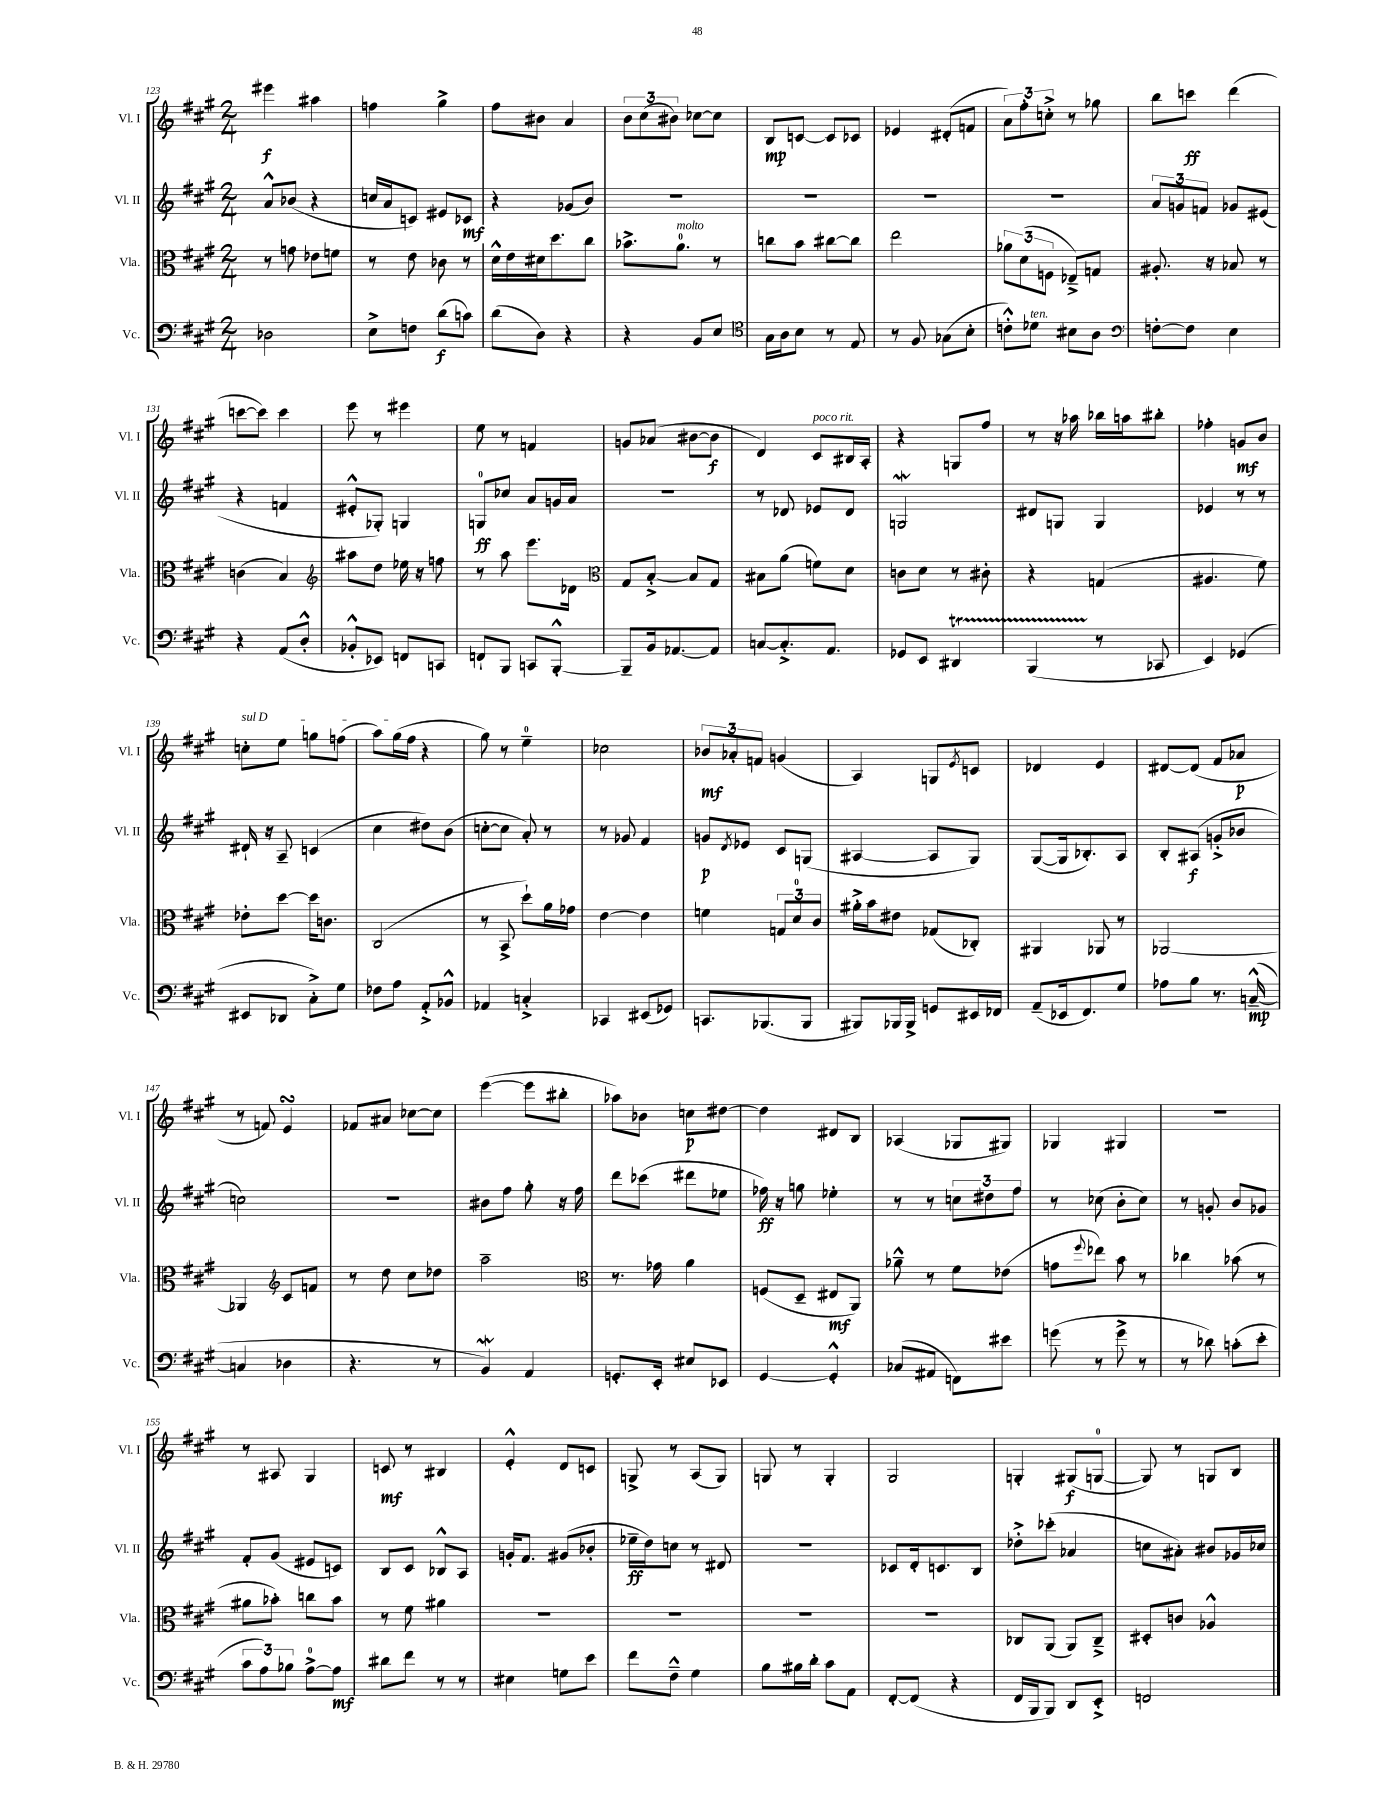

**kern	**kern	**kern	**kern
*staff4	*staff3	*staff2	*staff1
*clefF4	*clefC3	*clefG2	*clefG2
*k[f#c#g#]	*k[f#c#g#]	*k[f#c#g#]	*k[f#c#g#]
*M2/4	*M2/4	*M2/4	*M2/4
2D-	8r	8a^^	4eee#
.	8g	(8b-	.
.	8e-	4r	4aa#
.	8f	.	.
=	=	=	=
8E^	8r	16cc	4ff
.	.	16a	.
8F	8e	8c)	.
(8d	8c-	8e#	4gg#^
8c)	8r	8c-	.
=	=	=	=
(8d	16d^^	4r	8ff#
.	16e	.	.
8D)	16d#	.	8b#
.	8.dd	.	.
4r	.	(8g-	4a
.	8cc#	8b)	.
=	=	=	=
4r	8.b-^	2r	12b
.	.	.	(12cc#
.	.	.	12b#)
.	8.a	.	.
8BB	.	.	[8cc-
8E	8r	.	8cc-]
=	=	=	=
*clefC4	*	*	*
16G#	8cc	2r	8B
16A	.	.	.
8B	8b	.	[8c
8r	[8cc#	.	8c]
8E	8cc#]	.	8c-
=	=	=	=
8r	2ee	2r	4e-
8F#	.	.	.
(8G-	.	.	(8d#'
8B'	.	.	8f
=	=	=	=
8c'^^)	12a-	2r	12a)
.	(12d	.	12ff#'
8d-	.	.	.
.	12F	.	12cc'^
8B#	8E-~^)	.	8r
8A	8G	.	8gg-
=	=	=	=
*clefF4	*	*	*
[8F'	8.A#'	12a	8bb
.	.	12g	.
8F]	.	.	8ccc
.	.	12f	.
.	16r	.	.
4E	8B-	8g-	(4ddd
.	8r	(8e#	.
=	=	=	=
4r	(4c	4r	[8ccc
.	.	.	8ccc])
(8AA	4B)	4f	4ccc
8D'^^	.	.	.
=	=	=	=
*	*clefG2	*	*
8BB-'^^	8aa#	8e#'^^	8eee
8EE-)	8dd	8G-')	8r
8FF	16ee-	4G	4eee#
.	16r	.	.
8CC	8ff	.	.
=	=	=	=
8FF`	8r	8G	8ee
8BBB	8aa	8cc-	8r
8CC	8.eee	8a	4f
[8BBB'^^	.	16g	.
.	16d-	16a	.
=	=	=	=
*	*clefC3	*	*
8BBB~]	8G#	2r	8g
16BB	[8B'^	.	(8a-
[8.AA-	.	.	.
.	8B]	.	[8b#
8AA-]	8G#	.	8b#]
=	=	=	=
[8C	8B#	8r	4d)
8.C'^]	(8a	8d-	.
.	8f)	8e-	8c#
8.AA	.	.	.
.	8d	8d-	16B#
.	.	.	16A'
=	=	=	=
8GG-	8c	2G	4r
8EE	8d	.	.
4DD#	8r	.	8G
.	8c#'	.	8ff#
=	=	=	=
(4BBB	4r	8d#	8r
.	.	8G	16r
.	.	.	16aa-
8r	(4G	4G	16bb-
.	.	.	16aa
8CC-	.	.	8bb#'
=	=	=	=
4EE)	4.A#	4e-	4ff-'
(4GG-	.	8r	8g
.	8f#)	8r	8b
=	=	=	=
8EE#	8e-'	16d#`	8cc'
.	.	16r	.
8DD-	[8dd	8A~	8ee
8C#'^)	16dd]	(4c	8gg
.	8.c	.	.
8G#	.	.	(8ff
=	=	=	=
8F-	(2C#	4cc#	8aa)
8A	.	.	(16gg#
.	.	.	16ff#
8AA'^	.	8dd#)	4r
8BB-^^	.	(8b	.
=	=	=	=
4AA-	8r	[8cc'	8gg#)
.	8BB^	8cc]	8r
4C'^	8dd`)	8a')	4ee~
.	16a	8r	.
.	16g-	.	.
=	=	=	=
4CC-	[4e	8r	2cc-
.	.	8g-	.
(8EE#	4e]	4f#	.
8GG-)	.	.	.
=	=	=	=
8.CC	4f	8g	12b-
.	.	.	12a-'
.	.	8qd	.
.	.	8e-	.
.	.	.	12f
(8.BBB-	.	.	.
.	12G	8c#	(4g
.	12d	.	.
8BBB-	.	(8G	.
.	12c#	.	.
=	=	=	=
8BBB#)	16a#'^	[4A#	4A)
.	16b	.	.
16BBB-	8e#	.	.
16BBB-^	.	.	.
8GG	(8G-	8A#]	8G
.	.	.	8qe
16EE#	8C-')	8G#)	8c
16FF-	.	.	.
=	=	=	=
(8AA~	4AA#	([8G#	4d-
16EE-	.	16G#]	.
8.FF#)	.	8.B-')	.
.	8AA-	.	4e
8G#	8r	8A	.
=	=	=	=
8A-	[2AA-	8B'	[8d#
8B	.	(8A#	(8d#]
8.r	.	8g'^	8f#
.	.	8b-	8a-
([16C~^^	.	.	.
=	=	=	=
4C]	4AA-]	2cc)	8r
.	.	.	8f)
*	*clefG2	*	*
4D-	8c#	.	4e
.	8f	.	.
=	=	=	=
4.r	8r	2r	8f-
.	8dd	.	8a#
.	8cc#	.	[8cc-
8r	8dd-	.	8cc-]
=	=	=	=
4BB)	2aa~	8b#	([4eee
.	.	8ff#	.
4AA	.	8gg#'	8eee]
.	.	16r	8bb#'
.	.	16ff#	.
=	=	=	=
*	*clefC3	*	*
8.GG'	8.r	8ddd	8aa-)
.	.	(8ccc-	8b-
16EE'	16g-	.	.
8E#	4a	8ddd#	8cc
8EE-	.	8ee-	[8dd#
=	=	=	=
[4GG#	(8F	16ff-)	4dd#]
.	.	16r	.
.	8D~	8gg	.
4GG#'^^]	8E#	4ee-'	8d#
.	8AA)	.	8B
=	=	=	=
(8C-	8a-~^^	8r	(4A-
8AA#	8r	8r	.
8FF)	8f#	12cc	8G-
.	.	12dd#	.
8e#	(8e-	.	8G#)
.	.	12ff#	.
=	=	=	=
(8g	8g	8r	4G-
.	8qqff#	.	.
8r	8ee-)	(8cc-	.
8g^	8b	8b'	4G#
8r	8r	8cc-)	.
=	=	=	=
8r	4cc-	8r	2r
8d-)	.	8g'	.
(8c'	(8b-	8b	.
8e'	8r	8g-	.
=	=	=	=
12c#	8a#	8f#'	8r
12A)	.	.	.
.	8b-')	(8g#	8A#
12B-	.	.	.
[8A^	8cc	8e#	4G#
8A]	8b-	8c)	.
=	=	=	=
8d#	8r	8B	8c
8f#	8f#	8c#	8r
8r	4a#	8B-^^	4B#
8r	.	8A	.
=	=	=	=
4E#	2r	16g'	4e'^^
.	.	8.f#	.
8G	.	(8g#	8d
8e	.	8b-'	8c
=	=	=	=
8f#	2r	16ee-~	8G^
.	.	16dd)	.
8F#~^^	.	8cc	8r
4G#	.	8r	(8A
.	.	8d#	8G)
=	=	=	=
8B	2r	2r	8G
16B#	.	.	8r
16d'	.	.	.
8c#	.	.	4G'
8AA	.	.	.
=	=	=	=
[8FF#'	2r	8c-	2G#
(8FF#]	.	16d'	.
.	.	8.c	.
4r	.	.	.
.	.	8B	.
=	=	=	=
16FF#	8C-	8dd-'^	4G'
16BBB	.	.	.
8BBB)	(8AA	(8ccc-'	.
8DD	8AA)	4a-	(8G#
8EE'^	8C-~^	.	[8G
=	=	=	=
2FF	8D#'	8cc	8G])
.	8c	8a#')	8r
.	4A-^^	8b#	8G
.	.	16g-	8B
.	.	16cc-	.
==	==	==	==
*-	*-	*-	*-
